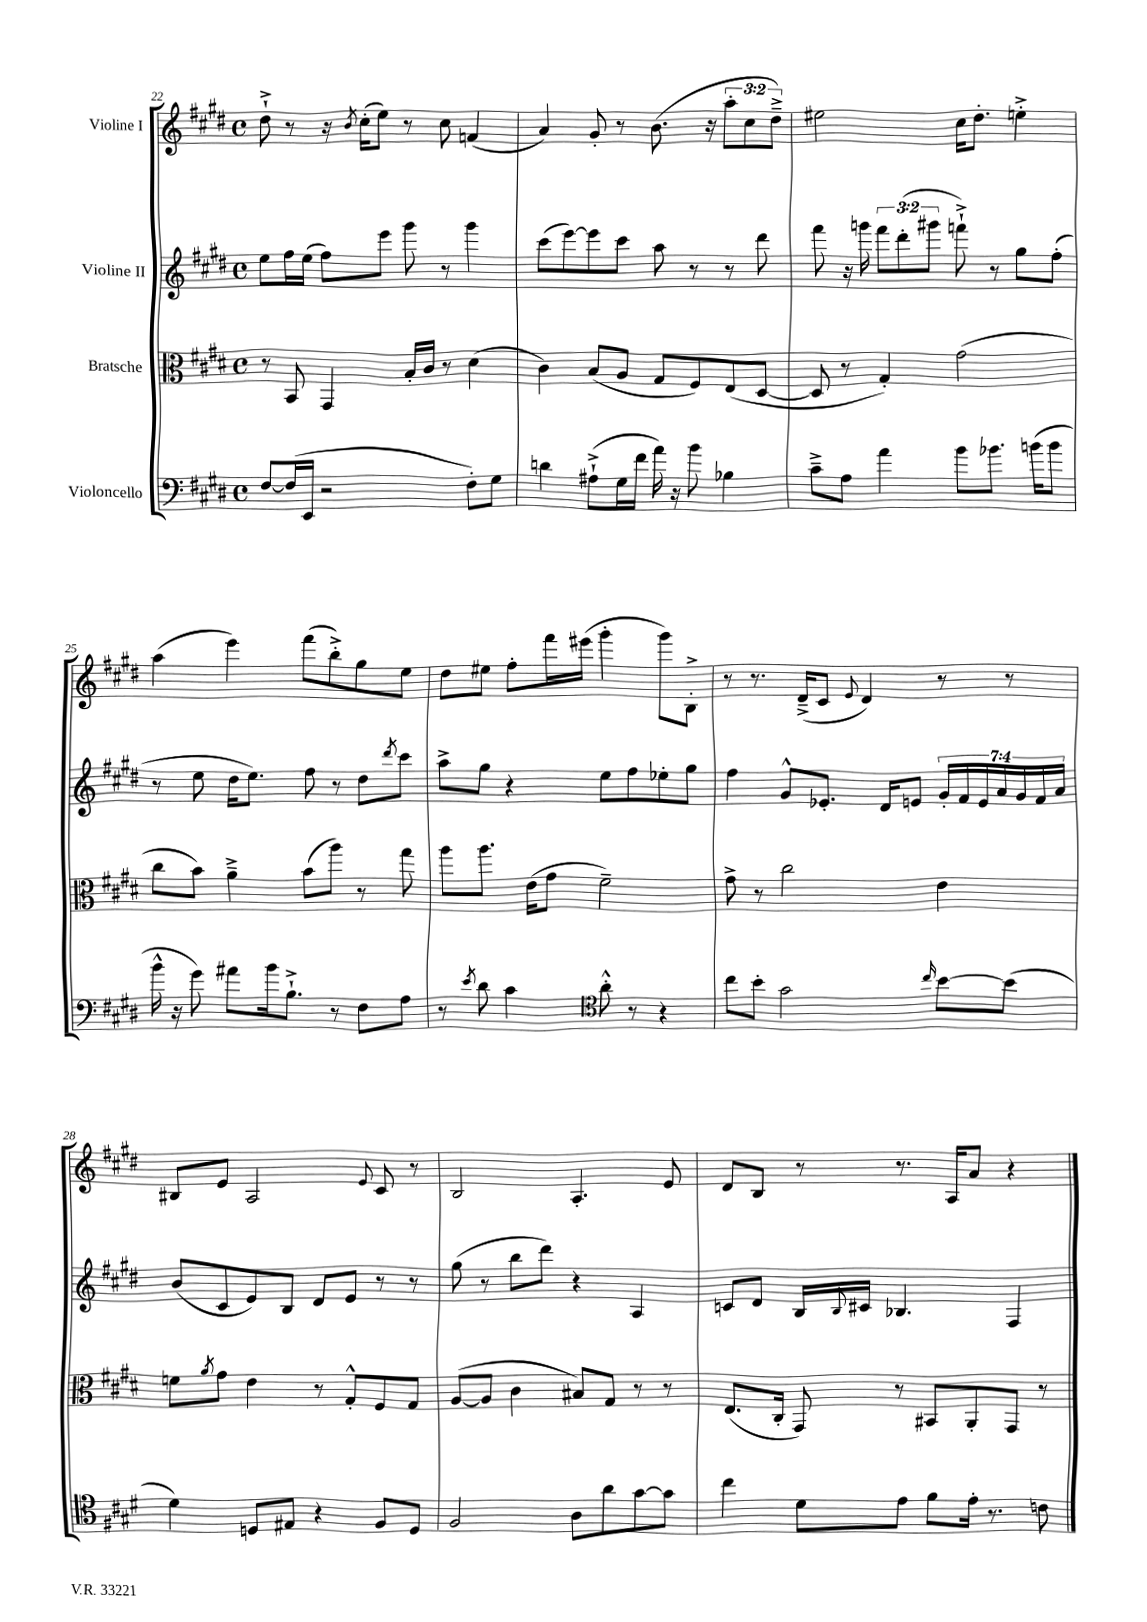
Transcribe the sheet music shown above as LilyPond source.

<<
\new StaffGroup <<
\new Staff = "s0" \with { instrumentName = "Violine I" } {
    \clef treble \key e \major \defaultTimeSignature \time 4/4 \override Staff.TupletNumber.text = #tuplet-number::calc-fraction-text
    dis''8-!-> r8 r16 \acciaccatura { b'8 } cis''16-.( e''8) r8 cis''8 f'4( |
    a'4) gis'8-. r8 b'8.( r16 \tuplet 3/2 { a''8-. cis''8 dis''8--->) } |
    eis''2 cis''16 dis''8.-. e''4-.-> |
    a''4( e'''4) fis'''8( b''8-.->) gis''8 e''8 |
    dis''8 eis''8 fis''8-. fis'''16 eis'''16( gis'''4-. gis'''8) b8-.-> |
    r8 r8. dis'16--->( cis'8 \appoggiatura { e'8 } dis'4) r8 r8 |
    bis8 e'8 a2 \appoggiatura { e'8 } cis'8 r8 |
    b2 a4.-. e'8 |
    dis'8 b8 r8 r8. a16 a'8 r4 \bar "|." |
}
\new Staff = "s1" \with { instrumentName = "Violine II" } {
    \clef treble \key e \major \defaultTimeSignature \time 4/4 \override Staff.TupletNumber.text = #tuplet-number::calc-fraction-text
    e''8 fis''16 e''16( fis''8) e'''8 gis'''8 r8 gis'''4 |
    cis'''8( e'''8~) e'''8 cis'''8 a''8 r8 r8 dis'''8 |
    fis'''8 r16 g'''16 \tuplet 3/2 { fis'''8 dis'''8-.( gis'''8 } f'''8-!->) r8 gis''8 fis''8-.( |
    r8 e''8 dis''16 e''8.) fis''8 r8 dis''8 \acciaccatura { dis'''8 } cis'''8 |
    a''8-> gis''8 r4 e''8 fis''8 ees''8-. gis''8 |
    fis''4 gis'8-^ ees'8.-. dis'16 e'8 \tuplet 7/4 { gis'16-. fis'16 e'16 a'16 gis'16 fis'16 a'16 } |
    b'8( cis'8 e'8) b8 dis'8 e'8 r8 r8 |
    gis''8( r8 b''8 dis'''8) r4 a4 |
    c'8 dis'8 b16 \appoggiatura { b8 } cis'16 bes4. fis4 \bar "|." |
}
\new Staff = "s2" \with { instrumentName = "Bratsche" } {
    \clef alto \key e \major \defaultTimeSignature \time 4/4
    r8 b,8 gis,4 b16-. cis'16 r8 dis'4( |
    cis'4) b8( a8 gis8 fis8) e8( dis8~ |
    dis8 r8 gis4-.) gis'2( |
    cis''8 b'8) a'4---> b'8( a''8) r8 gis''8 |
    a''8 a''8. e'16( gis'8 fis'2--) |
    gis'8-> r8 cis''2 e'4 |
    f'8 \acciaccatura { a'8 } gis'8 e'4 r8 gis8-.-^ fis8 gis8 |
    a8~( a8 cis'4 bis8) gis8 r8 r8 |
    e8.( cis16-. gis,8) r8 bis,8 a,8-. gis,8 r8 \bar "|." |
}
\new Staff = "s3" \with { instrumentName = "Violoncello" } {
    \clef bass \key e \major \defaultTimeSignature \time 4/4
    fis8~ fis16( e,16 r2 fis8-.) gis8 |
    d'4 ais8-!->( gis16 fis'16 a'16) r16 b'8 bes4 |
    cis'8---> a8 a'4 b'8 bes'8. b'16( b'8 |
    b'16-^ r16 gis'8) ais'8 b'16 b8.-!-> r8 fis8 a8 |
    r8 \acciaccatura { e'8 } dis'8 cis'4 \clef tenor a'8-.-^ r8 r4 |
    cis''8 b'8-. gis'2 \grace { cis''16 } b'8~ b'8( |
    dis'4) d8 eis8 r4 fis8 d8 |
    fis2 a8 a'8 gis'8~ gis'8 |
    cis''4 dis'8 e'8 fis'8 e'16-. r8. c'8 \bar "|." |
}
>>
>>
\layout { \context { \Score currentBarNumber = #22 } }
